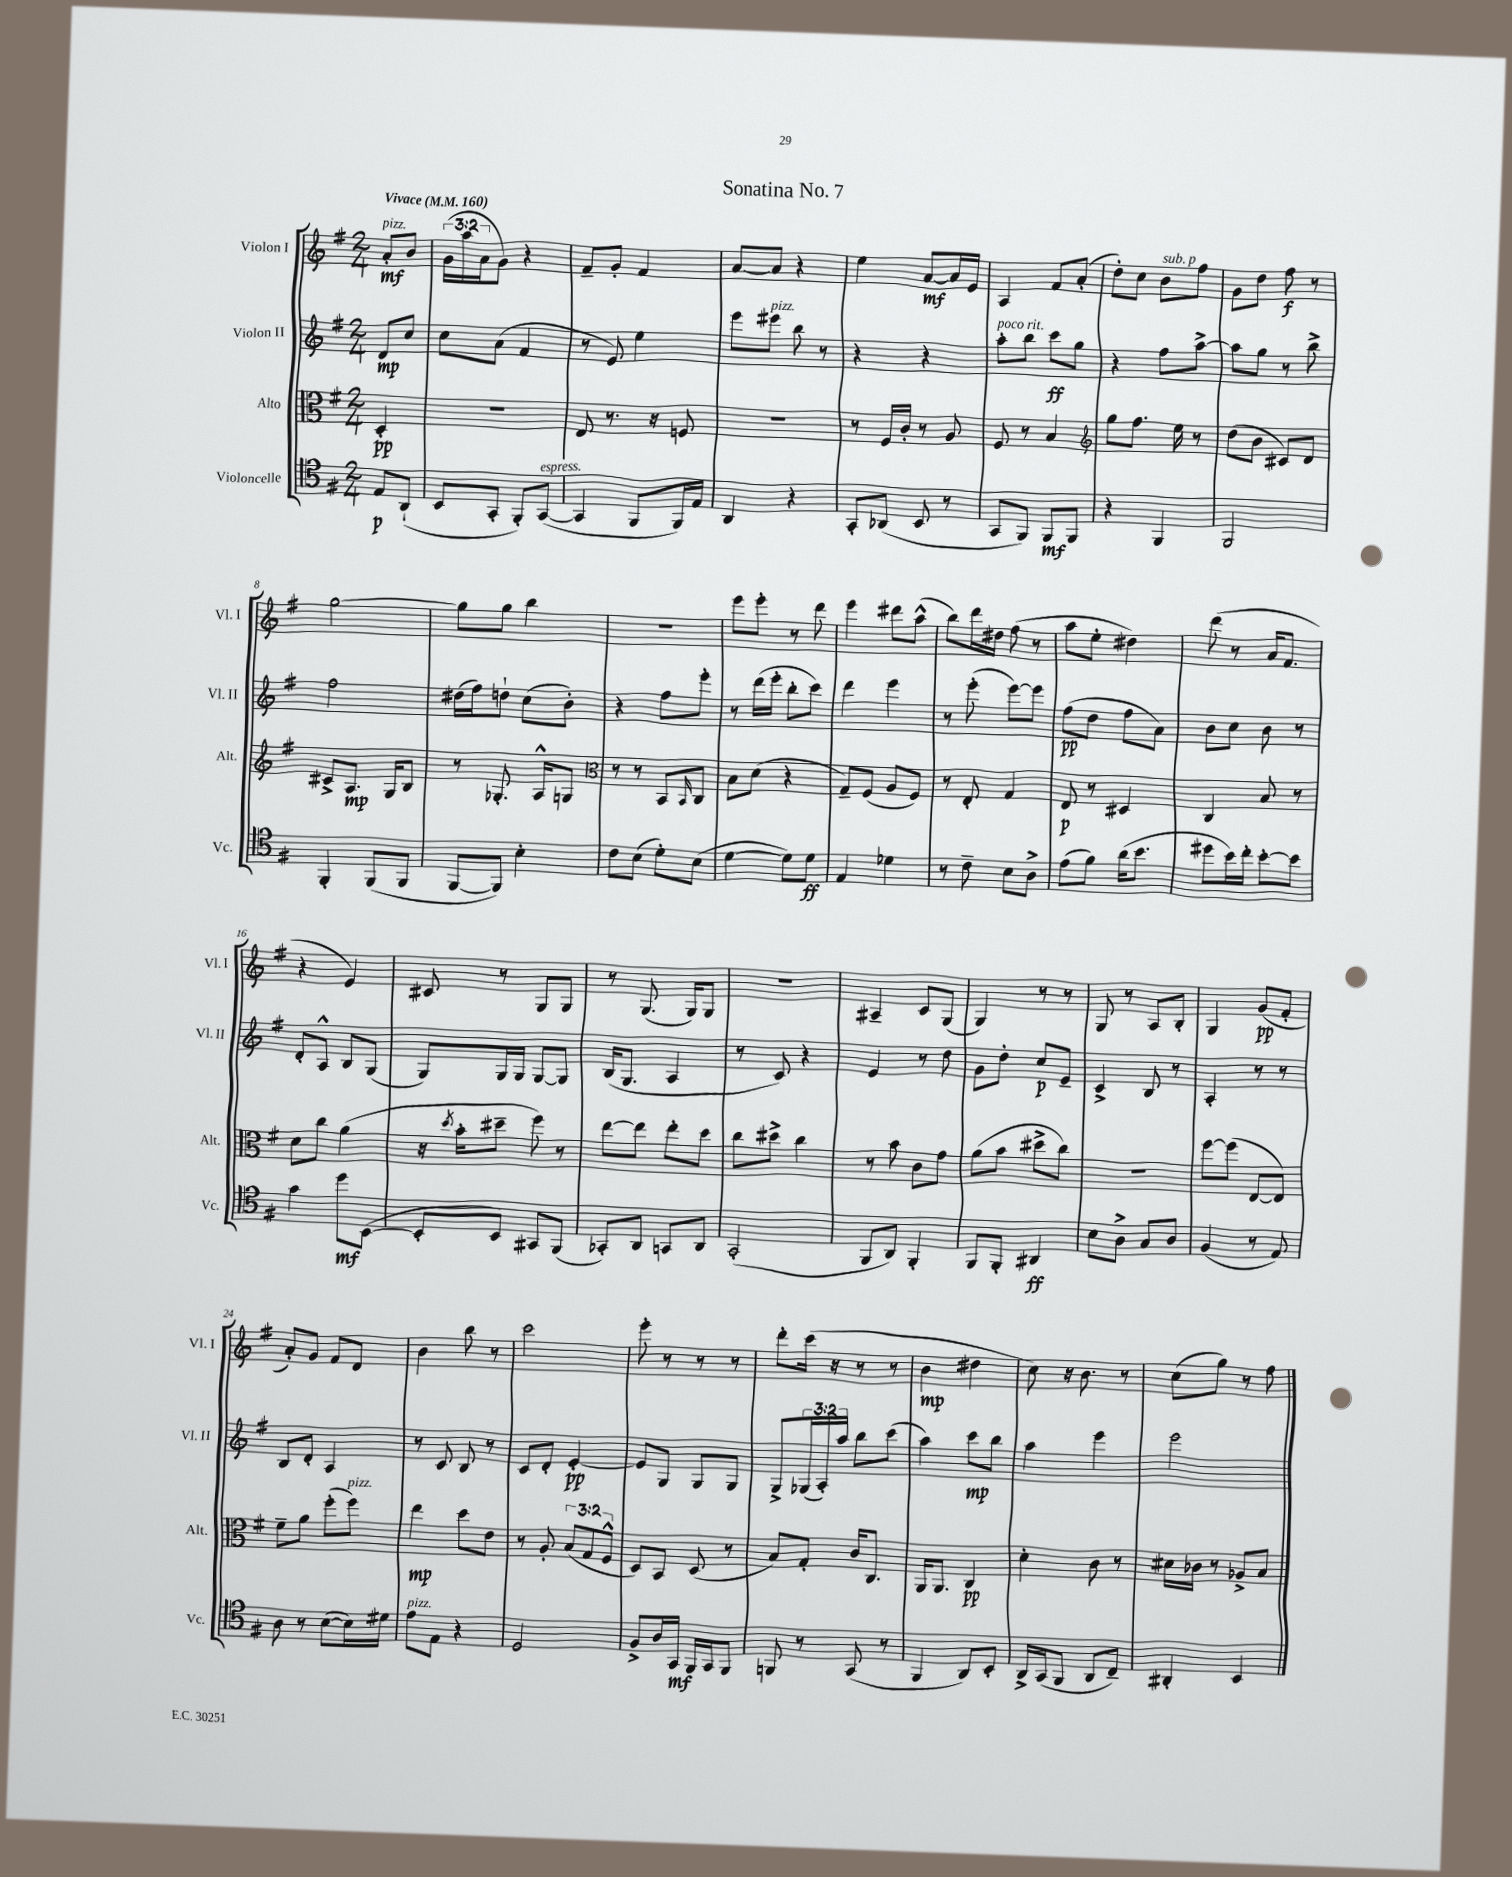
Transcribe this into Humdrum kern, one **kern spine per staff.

**kern	**dynam	**kern	**dynam	**kern	**dynam	**kern	**dynam
*part4	*part4	*part3	*part3	*part2	*part2	*part1	*part1
*staff4	*staff4	*staff3	*staff3	*staff2	*staff2	*staff1	*staff1
*I"Violoncelle	*	*I"Alto	*	*I"Violon II	*	*I"Violon I	*
*I'Vc.	*	*I'Alt.	*	*I'Vl. II	*	*I'Vl. I	*
*clefC4	*	*clefC3	*	*clefG2	*	*clefG2	*
*k[f#]	*	*k[f#]	*	*k[f#]	*	*k[f#]	*
*M2/4	*	*M2/4	*	*M2/4	*	*M2/4	*
*MM160	*	*MM160	*	*MM160	*	*MM160	*
=	=	=	=	=	=	=	=
!	!	!	!	!	!	!LO:TX:a:B:t=Vivace	!
!	!	!	!	!	!	!LO:TX:a:i:t=pizz.	!
8E/L	p	4D'/	pp	8d/L	mp	8a'/L	mf
(8AA`/J	.	.	.	8cc/J	.	8b/J	.
=1	=1	=1	=1	=1	=1	=1	=1
8BB/L	.	2r	.	8cc\L	.	(24g\LL	.
.	.	.	.	.	.	24aa\	.
.	.	.	.	.	.	24a\J	.
8GG'/J	.	.	.	(8a\J	.	8g\J)	.
8FF#'/L)	.	.	.	4f#/	.	4r	.
!LO:TX:a:i:t=espress.	!	!	!	!	!	!	!
([8GG/J	.	.	.	.	.	.	.
=2	=2	=2	=2	=2	=2	=2	=2
4GG/]	.	8E/	.	8r	.	8f#~/L	.
.	.	8.r	.	8e/)	.	8g'/J	.
8FF#/L	.	.	.	4ee\	.	4f#/	.
.	.	16r	.	.	.	.	.
16FF#/L)	.	8Fn/	.	.	.	.	.
16E/JJ	.	.	.	.	.	.	.
=3	=3	=3	=3	=3	=3	=3	=3
4AA/	.	2r	.	8eee\L	.	[8a/L	.
!	!	!	!	!LO:TX:a:i:t=pizz.	!	!	!
.	.	.	.	8eee#X\J	.	8a/J]	.
4r	.	.	.	8bb\	.	4r	.
.	.	.	.	8r	.	.	.
=4	=4	=4	=4	=4	=4	=4	=4
8GG'/L	.	8r	.	4r	.	4ee\	.
(8AA-X/J	.	16F#/LL	.	.	.	.	.
.	.	16c'/JJ	.	.	.	.	.
8BB/	.	8r	.	4r	.	[8a/L	mf
8r	.	8A/	.	.	.	16a/L]	.
.	.	.	.	.	.	16e/JJ	.
=5	=5	=5	=5	=5	=5	=5	=5
!	!	!	!	!LO:TX:a:i:t=poco rit.	!	!	!
8GG/L	.	8F#/	.	8aa'\L	.	4A/	.
8FF#/J)	.	8r	.	8bb\J	.	.	.
8FF#/L	mf	4B/	.	8ccc\L	ff	8f#/L	.
8FF#/J	.	.	.	8gg\J	.	(8a'/J	.
=6	=6	=6	=6	=6	=6	=6	=6
*	*	*clefG2	*	*	*	*	*
4r	.	8gg\L	.	4r	.	8dd'\L)	.
.	.	8.ff#\J	.	.	.	8cc\J	.
!	!	!	!	!	!	!LO:TX:a:i:t=sub. p	!
4FF#/	.	.	.	8ff#\L	.	8b\L	.
.	.	16ee\	.	.	.	.	.
.	.	8r	.	[8aa^\J	.	8ff#\J	.
=7	=7	=7	=7	=7	=7	=7	=7
2FF#/	.	(8dd\L	.	8aa\L]	.	8g\L	.
.	.	8b\J	.	8gg\J	.	8dd\J	.
.	.	8c#X/L)	.	8r	.	8ff#\	f
.	.	8d/J	.	8bb^\	.	8r	.
!!LO:LB:g=z
=8	=8	=8	=8	=8	=8	=8	=8
4FF#'/	.	8c#X^/L	.	2ff#\	.	[2gg\	.
.	.	8.A/J	mp	.	.	.	.
(8FF#/L	.	.	.	.	.	.	.
.	.	16G/KL	.	.	.	.	.
8FF#/J	.	8B/J	.	.	.	.	.
=9	=9	=9	=9	=9	=9	=9	=9
[8FF#/L	.	8r	.	(16dd#X\LL	.	8gg\L]	.
.	.	.	.	16ff#\J)	.	.	.
8FF#/J])	.	8.G-X'/	.	8ddn`\J	.	8gg\J	.
4B'\	.	.	.	(8cc\L	.	4bb\	.
.	.	16A^^/KL	.	.	.	.	.
.	.	8Gn/J	.	8b'\J)	.	.	.
=10	=10	=10	=10	=10	=10	=10	=10
*	*	*clefC3	*	*	*	*	*
8c\L	.	8r	.	4r	.	2r	.
(8B\J	.	8r	.	.	.	.	.
8d'\L)	.	8BB/L	.	8ff#\L	.	.	.
.	.	16qqBB/	.	.	.	.	.
(8B\J	.	8C/J	.	8eee'\J	.	.	.
=11	=11	=11	=11	=11	=11	=11	=11
[4d\	.	8B\L	.	8r	.	8eee\L	.
.	.	(8d\J	.	(16ddd\LL	.	8eee'\J	.
.	.	.	.	16eee'\JJ	.	.	.
8d\L])	.	4r	.	8bb'\L	.	8r	.
8d\J	ff	.	.	8ccc\J)	.	8ddd\	.
=12	=12	=12	=12	=12	=12	=12	=12
4E/	.	8G~/L)	.	4ddd\	.	4eee\	.
.	.	(8F#/J	.	.	.	.	.
4d-X\	.	8A/L	.	4eee\	.	8ddd#X\L	.
.	.	8F#/J)	.	.	.	(8aa^^\J	.
=13	=13	=13	=13	=13	=13	=13	=13
8r	.	8r	.	8r	.	8bb\L)	.
8c~\	.	8E'/	.	(8eee'\	.	16ddd\L	.
.	.	.	.	.	.	16dd#X\JJ	.
8B\L	.	4G/	.	[8eee\L)	.	(8ff#\	.
8A^\J	.	.	.	8eee\J]	.	8r	.
=14	=14	=14	=14	=14	=14	=14	=14
(8e\L	.	8E/	p	(8ff#\L	pp	8aa\L	.
8f#\J)	.	8r	.	8dd\J	.	8ee'\J	.
(16a\KL	.	4D#X/	.	8ff#\L	.	4dd#X\)	.
8.b\J	.	.	.	.	.	.	.
.	.	.	.	8a\J)	.	.	.
=15	=15	=15	=15	=15	=15	=15	=15
8dd#X\L	.	4C/	.	8b\L	.	(8ddd\	.
16b\L)	.	.	.	8cc\J	.	8r	.
16cc'\JJ	.	.	.	.	.	.	.
[8b'\L	.	8B/	.	8b\	.	16a/KL	.
.	.	.	.	.	.	8.f#/J	.
8b\J]	.	8r	.	8r	.	.	.
!!LO:LB:g=z
=16	=16	=16	=16	=16	=16	=16	=16
4g\	.	8d\L	.	8d'/L	.	4r	.
.	.	8cc\J	.	8A^^/J	.	.	.
8dd\L	mf	(4a\	.	8B/L	.	4e/)	.
([8BB\J	.	.	.	(8G/J	.	.	.
=17	=17	=17	=17	=17	=17	=17	=17
8BB'/L]	.	16r	.	8G/L)	.	8c#X/	.
.	.	8qdd/	.	.	.	.	.
.	.	16b'\KL	.	.	.	.	.
8BB/J)	.	8dd#X~\J	.	16G/L	.	8r	.
.	.	.	.	16G/JJ	.	.	.
8GG#X/L	.	8ff#\)	.	[8G/L	.	8G/L	.
(8FF#/J	.	8r	.	8G/J]	.	8G/J	.
=18	=18	=18	=18	=18	=18	=18	=18
8GG-X'/L)	.	[8ee\L	.	(16B/KL	.	8r	.
.	.	.	.	8.G/J	.	.	.
8AA/J	.	8ee\J]	.	.	.	(8.G/	.
8GGn/L	.	8ee'\L	.	4A/	.	.	.
.	.	.	.	.	.	16G/KL)	.
8AA/J	.	8dd\J	.	.	.	8G/J	.
=19	=19	=19	=19	=19	=19	=19	=19
(2GG'/	.	8cc\L	.	8r	.	2r	.
.	.	8dd#X^\J	.	8c/)	.	.	.
.	.	4cc\	.	4r	.	.	.
=20	=20	=20	=20	=20	=20	=20	=20
8FF#/L	.	8r	.	4e/	.	4A#X~/	.
8AA/J)	.	8b\	.	.	.	.	.
4FF#'/	.	8c\L	.	8r	.	8c/L	.
.	.	8g\J	.	8dd\	.	(8G/J	.
=21	=21	=21	=21	=21	=21	=21	=21
8FF#/L	.	(8a\L	.	8g\L	.	4G/)	.
8FF#'/J	.	8b\J	.	8dd'\J	.	.	.
4AA#X/	ff	8dd#X^\L	.	8cc/L	p	8r	.
.	.	8cc\J)	.	8e~/J	.	8r	.
=22	=22	=22	=22	=22	=22	=22	=22
8B\L	.	2r	.	4c^/	.	8G/	.
8A^\J	.	.	.	.	.	8r	.
8G/L	.	.	.	8B/	.	8A/L	.
8A/J	.	.	.	8r	.	8B'/J	.
=23	=23	=23	=23	=23	=23	=23	=23
(4F#/	.	[8ff#\L	.	4A'/	.	4G/	.
.	.	(8ff#\J]	.	.	.	.	.
8r	.	[8E/L	.	8r	.	(8g/L	pp
8E/)	.	8E/J])	.	8r	.	8f#'/J	.
!!LO:LB:g=z
=24	=24	=24	=24	=24	=24	=24	=24
8A\	.	8f#~\L	.	8B/L	.	8a'/L)	.
8r	.	8a\J	.	8d'/J	.	8g/J	.
([8B\L	.	(8ff#'\L	.	4A/	.	8f#/L	.
!	!	!LO:TX:a:i:t=pizz.	!	!	!	!	!
16B\L])	.	8ff#\J)	.	.	.	8d/J	.
16d#X\JJ	.	.	.	.	.	.	.
=25	=25	=25	=25	=25	=25	=25	=25
!LO:TX:a:i:t=pizz.	!	!	!	!	!	!	!
8e\L	.	4ee\	mp	8r	.	4b\	.
8E\J	.	.	.	8c/	.	.	.
4r	.	8dd\L	.	8B/	.	8bb\	.
.	.	8e\J	.	8r	.	8r	.
=26	=26	=26	=26	=26	=26	=26	=26
2D/	.	8r	.	8c/L	.	2ccc\	.
.	.	8A'/	.	8d'/J	.	.	.
.	.	(12B/L	.	[4e'/	pp	.	.
.	.	12G/	.	.	.	.	.
.	.	12F#^^/J	.	.	.	.	.
=27	=27	=27	=27	=27	=27	=27	=27
8F#^/L	.	8D/L)	.	8e/L]	.	8eee'\	.
16A/L	.	8BB/J	.	8G/J	.	8r	.
16GG/JJ	mf	.	.	.	.	.	.
16FF#/LL	.	(8D/	.	8G/L	.	8r	.
16GG/J	.	.	.	.	.	.	.
8FF#/J	.	8r	.	8G/J	.	8r	.
=28	=28	=28	=28	=28	=28	=28	=28
8FFn/	.	8B/L)	.	8G^/L	.	8ddd'\L	.
8r	.	8G'/J	.	(24G-X/L	.	(16ccc\Jk	.
.	.	.	.	24A'/)	.	.	.
.	.	.	.	.	.	16r	.
.	.	.	.	24aa/JJ	.	.	.
(8GG/	.	16c/KL	.	8bb\L	.	8r	.
.	.	8.C/J	.	.	.	.	.
8r	.	.	.	(8ccc\J	.	8r	.
=29	=29	=29	=29	=29	=29	=29	=29
4FF#/	.	16AA/KL	.	4aa\)	.	4b\	mp
.	.	8.AA/J	.	.	.	.	.
8AA/L)	.	4C/	pp	8ccc\L	mp	4dd#X\	.
8BB'/J	.	.	.	8bb\J	.	.	.
=30	=30	=30	=30	=30	=30	=30	=30
16AA^/LL	.	4d'\	.	4aa\	.	8cc\)	.
(16GG/J	.	.	.	.	.	.	.
8FF#/J	.	.	.	.	.	16r	.
.	.	.	.	.	.	8.b\	.
8AA/L	.	8c\	.	4eee\	.	.	.
8C~/J)	.	8r	.	.	.	8r	.
=31	=31	=31	=31	=31	=31	=31	=31
4AA#X'/	.	16d#X\LL	.	2eee\	.	(8cc\L	.
.	.	16c-X\JJ	.	.	.	.	.
.	.	8r	.	.	.	8gg\J)	.
4BB/	.	8A-X^/L	.	.	.	8r	.
.	.	8B/J	.	.	.	8ff#\	.
==	==	==	==	==	==	==	==
*-	*-	*-	*-	*-	*-	*-	*-
